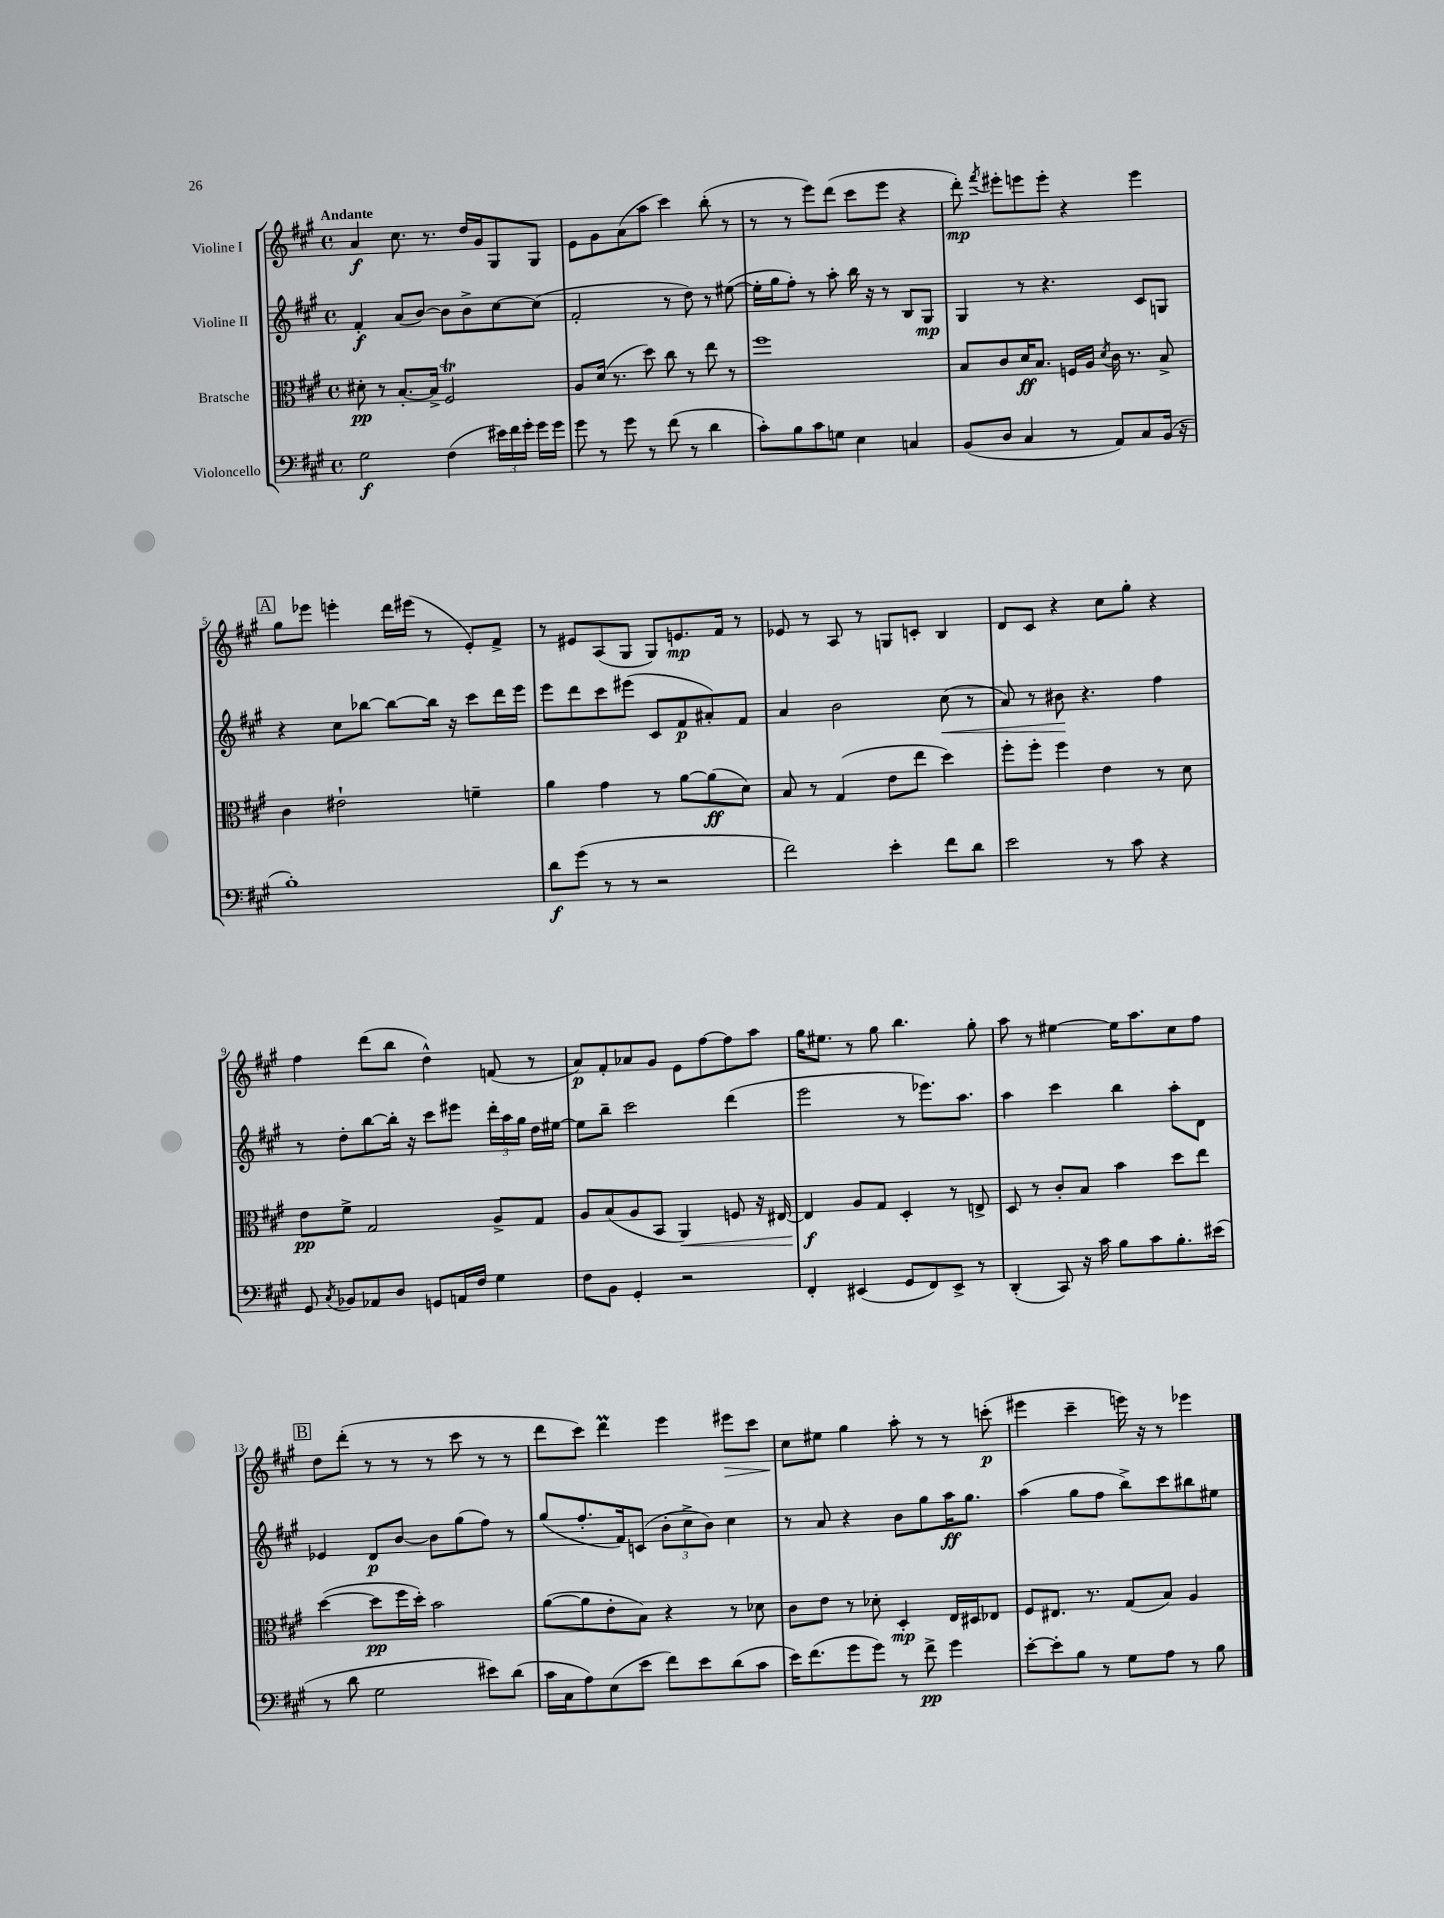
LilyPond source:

<<
\new StaffGroup <<
\new Staff = "s0" \with { instrumentName = "Violine I" } {
    \clef treble \key a \major \defaultTimeSignature \time 4/4 \tempo "Andante"
    \autoBeamOff a'4\f cis''8. r8. d''16[ gis'16 gis8 gis8] |
    e'8[ gis'8 a'8( a''8] cis'''4) b''8-.( r8 |
    r8 r8 e'''8[) d'''8]( cis'''8[ e'''8] r4 |
    d'''8-.\mp) \acciaccatura { fis'''8 } eis'''8[-. e'''8 e'''8]-. r4 e'''4 |
    \mark \markup { \box "A" } gis''8[ ees'''8] e'''4-. d'''16[ eis'''16]( r8 e'8[-.) fis'8]-> |
    r8 eis'8[ a8( gis8] gis8[) e'8.\mp fis'16] r8 |
    ees'8 r8 a8 r8 g8[ c'8]-. b4 |
    d'8[ cis'8] r4 cis''8[ gis''8]-. r4 |
    fis''4 d'''8[( b''8] d''4-^) f'8( r8 |
    a'8[\p) fis'8-. aes'8 gis'8] e'8[ fis''8~ fis''8 a''8] |
    gis''16[ eis''8.] r8 gis''8 b''4. gis''8-. |
    a''8 r8 eis''4~ eis''16[ a''8. cis''8 fis''8] |
    \mark \markup { \box "B" } d''8[ d'''8]-.( r8 r8 r8 cis'''8 r8 r8 |
    d'''8[ cis'''8]) d'''4\prall e'''4 eis'''8[\> cis'''8] |
    cis''8[\! eis''8] gis''4 a''8-. r8 r8 c'''8-.\p( |
    eis'''4 cis'''4-- e'''16) r16 r8 ees'''4 \bar "|." |
}
\new Staff = "s1" \with { instrumentName = "Violine II" } {
    \clef treble \key a \major \defaultTimeSignature \time 4/4
    \autoBeamOff fis'4-.\f a'8[( b'8]~) b'8[ b'8-> cis''8~ cis''8]( |
    fis'2-. r8 d''8) r8 eis''8~( |
    eis''16[-. gis''16 fis''8]-.) r8 a''8-. b''16 r16 r8 b8[ gis8]\mp |
    gis4 r8 r4. cis'8[ g8] |
    \mark \markup { \box "A" } r4 cis''8[ bes''8]~ bes''8[~ bes''16] r16 cis'''8[ d'''16 e'''16] |
    e'''8[ d'''8 cis'''8 eis'''8]( cis'8[ fis'8\p ais'8-.) fis'8] |
    a'4 b'2 cis''8\<( r8 |
    a'8) r8 bis'8\! r4. fis''4 |
    r8 d''8[-. b''8~ b''16]-. r16 cis'''8[ eis'''8] \tuplet 3/2 { d'''16[-. a''16 gis''16] } d''16[ eis''16]~ |
    eis''8[ b''8]-- cis'''2 d'''4( |
    e'''2 r8 ees'''8.[) a''8.] |
    a''4 cis'''4 b''4 a''8[-. d'8] |
    \mark \markup { \box "B" } ees'4 d'8[\p b'8]~ b'8[ gis''8( fis''8]) r8 |
    gis''8[( fis''8.-. fis'16) c'8]( \tuplet 3/2 { b'8[-. cis''8-> b'8]) } cis''4 |
    r8 a'8 r4 b'8[ gis''8 a''16\ff gis''8.] |
    a''4( gis''8[ fis''8] b''8[->) cis'''8 bis''8 eis''8] \bar "|." |
}
\new Staff = "s2" \with { instrumentName = "Bratsche" } {
    \clef alto \key a \major \defaultTimeSignature \time 4/4
    \autoBeamOff dis'8-.\pp r8 b8.[~-. b16]-> fis2\trill |
    a8[ d'16]( r8. d''8) cis''8 r8 e''8 r8 |
    fis''1 |
    b8[ cis'8 d'16\ff b8.] f16[ a16] \acciaccatura { d'8 } cis'16 r8. b8-> |
    \mark \markup { \box "A" } cis'4 eis'2-! f'4-- |
    a'4 gis'4 r8 a'8[~ a'8\ff( d'8]) |
    b8 r8 gis4( e'8[ e''8] d''4) |
    fis''8[-. fis''8]-. fis''4 e'4 r8 d'8 |
    e'8[\pp fis'8]-> gis2 a8[-> gis8] |
    a8[ b8( a8 b,8] a,4\<) f8 r16 eis16~ |
    eis4\f\! a8[ gis8] d4-. r8 e8-> |
    d8 r8 cis'8[-. b8] b'4 d''8[ e''8] |
    \mark \markup { \box "B" } d''4~( d''8[\pp fis''16 d''16]-.) b'2 |
    a'8[~( a'8 e'8-. b8]) r4 r8 des'8 |
    cis'8[ e'8] r8 des'8-. d4-.\mp e16[ dis16 ees8] |
    fis8[ eis8.] r8. gis8[( b8]) a4 \bar "|." |
}
\new Staff = "s3" \with { instrumentName = "Violoncello" } {
    \clef bass \key a \major \defaultTimeSignature \time 4/4
    \autoBeamOff gis2\f fis4( \tuplet 3/2 { eis'16[) fis'16 gis'16]-. } gis'16[ gis'16] |
    gis'8 r8 gis'8 r8 fis'8( r8 d'4 |
    cis'8[-.) b8 cis'8 g8] e4 c4 |
    b,8[( d8] cis4 r8 a,8[) cis8 b,16]( r16 |
    \mark \markup { \box "A" } b1-.) |
    d'8[\f gis'8]( r8 r8 r2 |
    fis'2) e'4-. fis'8[ d'8] |
    e'2 r8 cis'8 r4 |
    gis,8 \acciaccatura { cis8 } bes,8[ aes,8 d8] g,8[ a,16 fis16] gis4 |
    fis8[ b,8] gis,4-. r2 |
    fis,4-. eis,4( gis,8[ fis,8) eis,8]-> r8 |
    d,4-.( cis,8) r16 cis'16 b8[ cis'8 b8.-. eis'16]( |
    \mark \markup { \box "B" } r8 d'8 gis2 eis'8[) d'8]( |
    cis'16[ cis16 a8) e8( e'8] fis'8[) e'8 d'8( cis'8] |
    e'16[) fis'8.( gis'8 gis'8]) r8 fis'8->\pp gis'4 |
    e'8[~-. e'8-. b8] r8 gis8[ a8] r8 b8 \bar "|." |
}
>>
>>
